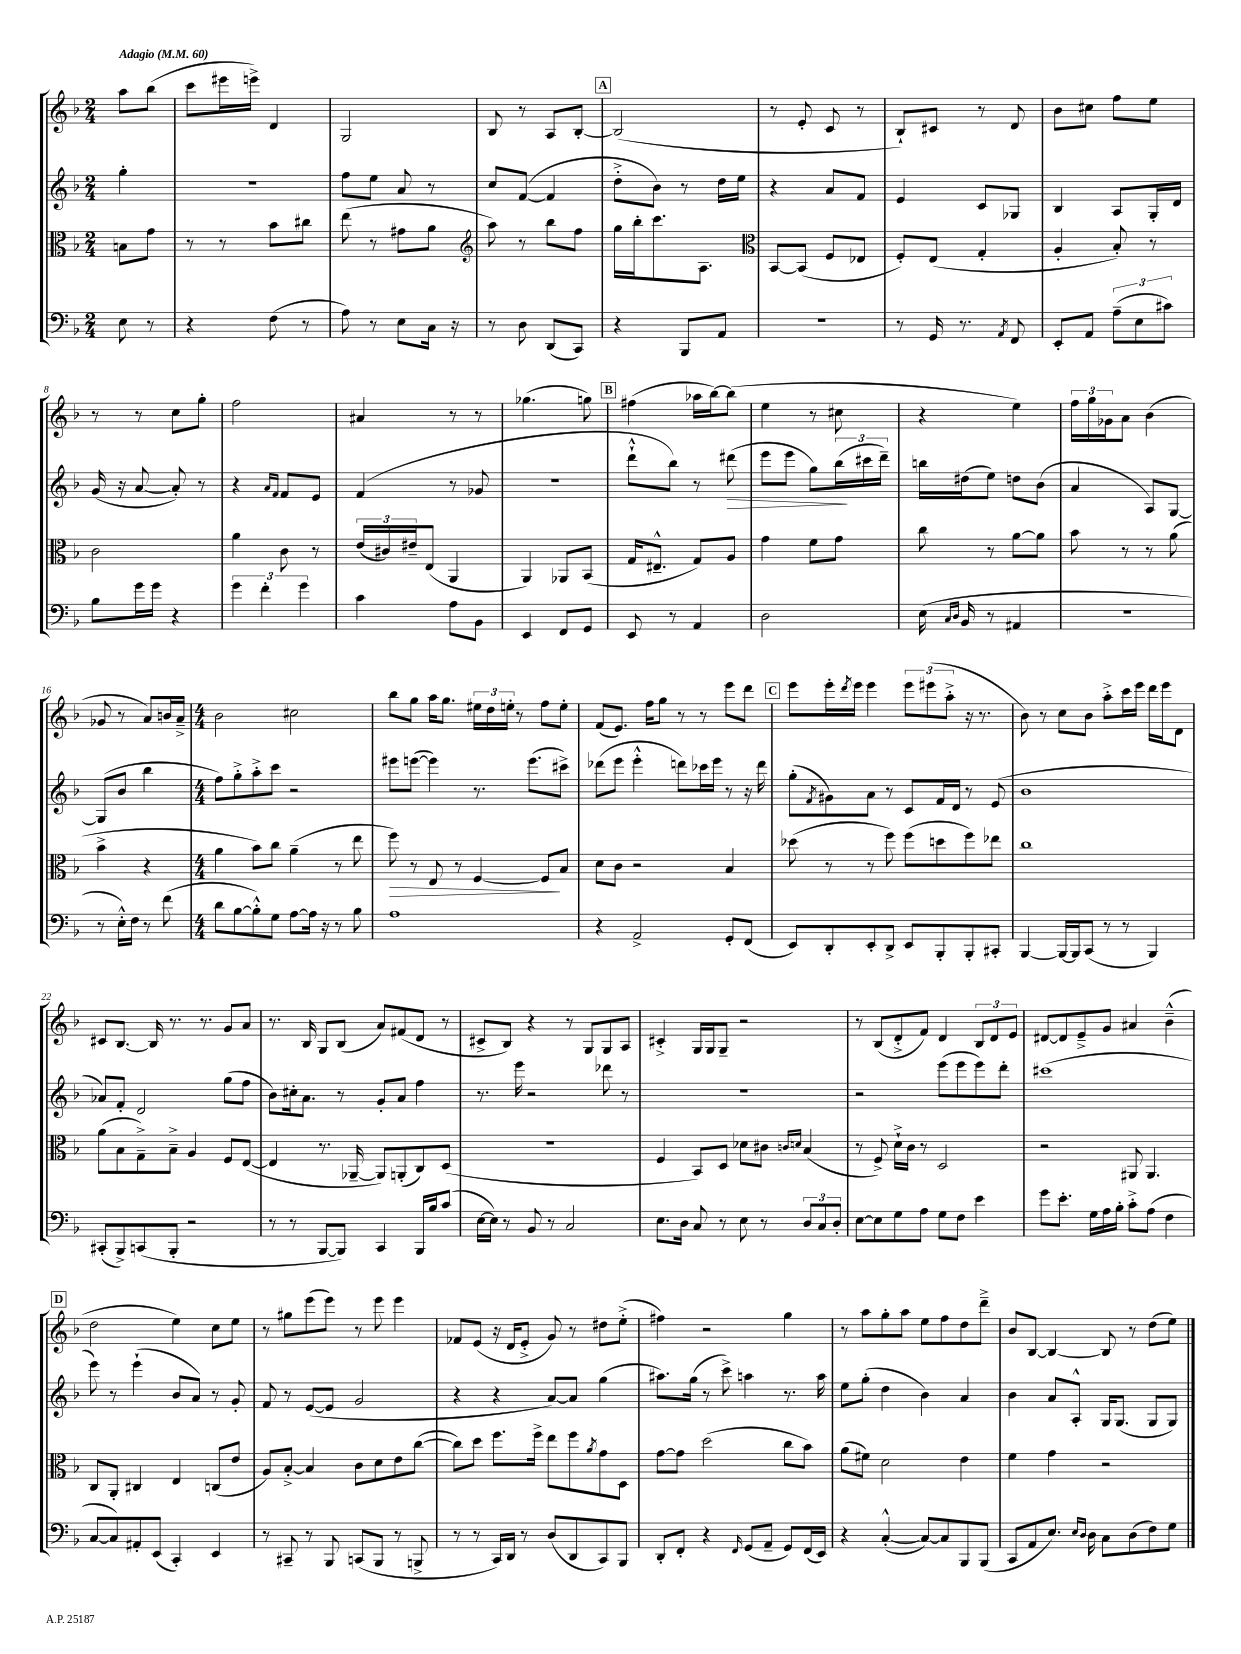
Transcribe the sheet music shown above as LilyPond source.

<<
\new StaffGroup <<
\new Staff = "s0" {
    \clef treble \key f \major \numericTimeSignature \time 2/4 \partial 4 \tempo "Adagio" 4 = 60
    a''8 bes''8( |
    c'''8 eis'''16 e'''16->) d'4 |
    g2 |
    bes8 r8 a8 bes8~-. |
    \mark \markup { \box "A" } bes2( |
    r8 e'8-. c'8 r8 |
    bes8-!) cis'8 r8 d'8 |
    bes'8 cis''8 f''8 e''8 |
    r8 r8 c''8 g''8-. |
    f''2 |
    ais'4 r8 r8 |
    ges''4.( g''8) |
    \mark \markup { \box "B" } fis''4( aes''16 bes''16~) bes''8( |
    e''4 r8 cis''8 |
    r4 e''4) |
    \tuplet 3/2 { f''16 g''16 ges'16 } a'8 bes'4( |
    ges'8 r8 a'8) b'16 a'16---> |
    \numericTimeSignature \time 4/4 bes'2 cis''2 |
    bes''8 g''8 a''16 g''8. \tuplet 3/2 { eis''16 d''16 e''16-. } r8 f''8 e''8-. |
    f'8( e'8.) f''16 g''8 r8 r8 e'''8 d'''8 |
    \mark \markup { \box "C" } e'''8 e'''16-. \acciaccatura { d'''8 } e'''16 e'''4 \tuplet 3/2 { e'''8 eis'''8( a''8-.-> } r16 r8. |
    bes'8) r8 c''8 bes'8 a''8-.-> c'''16 e'''16 d'''16 e'''16 d'8 |
    cis'8 bes8.~ bes16 r8. r8. g'8 a'8 |
    r8. bes16 g8 bes8( a'8) fis'8( d'8 r8 |
    cis'8-> bes8) r4 r8 g8 g8 a8 |
    cis'4-.-> g16 g16 g8-- r2 |
    r8 bes8( d'8-.-> f'8) d'4 \tuplet 3/2 { bes8 d'8 e'8 } |
    dis'8~ dis'8 e'8---> g'8 ais'4 bes'4---^( |
    \mark \markup { \box "D" } d''2 e''4) c''8 e''8 |
    r8 gis''8 e'''8( e'''8) r8 e'''8 e'''4 |
    fes'8 e'8( r16 d'16 e'8-.-> g'8) r8 dis''8 e''8-.->( |
    fis''4) r2 g''4 |
    r8 a''8 g''8-. a''8 e''8 f''8 d''8 d'''8---> |
    bes'8 bes8~ bes4~ bes8 r8 d''8( e''8) \bar "|." |
}
\new Staff = "s1" {
    \clef treble \key f \major \numericTimeSignature \time 2/4 \partial 4
    g''4-. |
    R2 |
    f''8 e''8 a'8 r8 |
    c''8 f'8~( f'4 |
    \mark \markup { \box "A" } d''8-.-> bes'8) r8 d''16 e''16 |
    r4 a'8 f'8 |
    e'4 c'8 ges8 |
    bes4 a8 g16-. d'16 |
    g'16( r16 a'8~ a'8-.) r8 |
    r4 \grace { a'16 f'16 } f'8 e'8 |
    f'4( r8 ges'8 |
    r2 |
    \mark \markup { \box "B" } d'''8-!-^ bes''8) r8 dis'''8\>( |
    e'''8 e'''8 g''8) \tuplet 3/2 { bes''16\!( cis'''16 d'''16--) } |
    b''16 dis''16( e''8) d''8 bes'8( |
    a'4 a8) g8~ |
    g8( bes'8 bes''4 |
    \numericTimeSignature \time 4/4 f''8) g''8-.-> a''8-.-> c'''8 r2 |
    eis'''8 e'''8~( e'''4) r8. e'''8.( cis'''8->) |
    des'''8( e'''8 e'''4-.-^ d'''8) ces'''16 e'''16 r8 r16 d'''16 |
    \mark \markup { \box "C" } g''8-.( \acciaccatura { f'8 } gis'8) a'8 r8 c'8 f'16 d'16 r8 e'8( |
    bes'1 |
    aes'8) f'8-. d'2 g''8( f''8 |
    bes'8) cis''16-. a'8. r8 g'8-. a'8 f''4 |
    r8. e'''16 r2 des'''8 r8 |
    R1 |
    r2 e'''8( e'''8 e'''8) d'''8-. |
    cis'''1( |
    \mark \markup { \box "D" } e'''8) r8 e'''4-!( bes'8 a'8) r8 g'8-. |
    f'8 r8 e'8~( e'8 g'2 |
    r4 r4 a'8~) a'8 g''4( |
    ais''8.) g''16( r8 c'''8->) a''4 r8. a''16 |
    e''8 g''8-.( d''4 bes'4) a'4 |
    bes'4 a'8 a8-.-^ g16 g8.( g8 g8) \bar "|." |
}
\new Staff = "s2" {
    \clef alto \key f \major \numericTimeSignature \time 2/4 \partial 4
    b8 g'8 |
    r8 r8 bes'8 cis''8 |
    e''8( r8 gis'8 a'8 |
    \clef treble a''8) r8 bes''8 f''8 |
    \mark \markup { \box "A" } g''16 bes''16-. c'''8. a8. |
    \clef alto bes,8~ bes,8( f8 ees8 |
    f8-.) e8( g4-. |
    a4-. bes8-.) r8 |
    c'2 |
    a'4 c'8 r8 |
    \tuplet 3/2 { e'16( cis'16) eis'16-- } e8( a,4 |
    a,4) aes,8 bes,8( |
    \mark \markup { \box "B" } g16 eis8.---^ g8) a8 |
    g'4 f'8 g'8 |
    c''8 r8 a'8~ a'8 |
    bes'8 r8 r8 a'8( |
    bes'4-> r4 |
    \numericTimeSignature \time 4/4 a'4 bes'8) c''8 a'4--( r8 e''8 |
    f''8\>) r8 e8 r8 f4~ f8\! bes8 |
    d'8 c'8 r2 bes4 |
    \mark \markup { \box "C" } des''8( r8 r8 f''8) f''8( d''8 f''8) ees''8 |
    c''1 |
    a'8( bes8 g8--->) bes8---> a4 f8 e8~( |
    e4 r8. aes,16~-- aes,8) a,8-.( c8) d8( |
    R1 |
    f4 bes,8) d8 des'8 cis'8 \grace { c'16 d'16 } bes4( |
    r8 f8->) d'16-!-> c'16 r8 d2 |
    r2 ais,8 ais,4. |
    \mark \markup { \box "D" } c8 a,8-. cis4 e4 c8( e'8 |
    a8) bes8~-.-> bes4 c'8 d'8 e'8 c''8~( |
    c''8) d''8 f''8. f''16-> e''8 f''8 \acciaccatura { a'8 } g'8 d8 |
    g'8~ g'8 d''2( c''8 bes'8) |
    a'8( fis'8) d'2 e'4 |
    f'4 g'4 r2 \bar "|." |
}
\new Staff = "s3" {
    \clef bass \key f \major \numericTimeSignature \time 2/4 \partial 4
    e8 r8 |
    r4 f8( r8 |
    a8) r8 e8 c16 r16 |
    r8 d8 d,8( c,8) |
    \mark \markup { \box "A" } r4 bes,,8 a,8 |
    R2 |
    r8 g,16 r8. \acciaccatura { a,8 } f,8 |
    e,8-. a,8 \tuplet 3/2 { a8--( e8 cis'8) } |
    bes8 g'16 g'16 r4 |
    \tuplet 3/2 { g'4 f'4-. g'4 } |
    c'4 a8 bes,8 |
    e,4 f,8 g,8 |
    \mark \markup { \box "B" } e,8 r8 a,4 |
    d2 |
    e16( \grace { c16 d16 } bes,16 r8 ais,4 |
    R2 |
    r8 e16-.-^) f16 r8 f'8( |
    \numericTimeSignature \time 4/4 d'8 bes8~ bes8-.-^) g8 a8~ a16 r16 r8 bes8 |
    a1 |
    r4 a,2-> g,8-. f,8( |
    \mark \markup { \box "C" } e,8) d,8-. e,8-. d,8-> e,8 bes,,8-. bes,,8-. cis,8-. |
    bes,,4~ bes,,16~ bes,,16 c,8( r8 r8 bes,,4) |
    cis,8-.( bes,,8->) c,8( bes,,8-. r2 |
    r8 r8 bes,,8~ bes,,8) c,4 bes,,16 bes16 c'8( |
    e16~ e16) r8 bes,8 r8 c2 |
    e8. d16 c8 r8 e8 r8 \tuplet 3/2 { d8 c8 d8-. } |
    e8~ e8 g8 a8 g8 f8 e'4 |
    g'8 e'8.-. g16 a16 bes16-. c'8-.-> a8( f4 |
    \mark \markup { \box "D" } c8~ c8) ais,8-. e,8( c,4-.) e,4 |
    r8 cis,8-- r8 bes,,8 c,8( bes,,8 r8 b,,8-> |
    r8 r8 c,16) d,16 r8 d8( d,8 c,8) bes,,8 |
    d,8-. f,8-. r4 \grace { f,16 } g,8( a,8-- g,8) f,16( e,16) |
    r4 c4~-.-^( c8~) c8 bes,,8 bes,,8( |
    c,8 a,8 e8.) \grace { e16 d16 } d16 c8 d8( f8) g8 \bar "|." |
}
>>
>>
